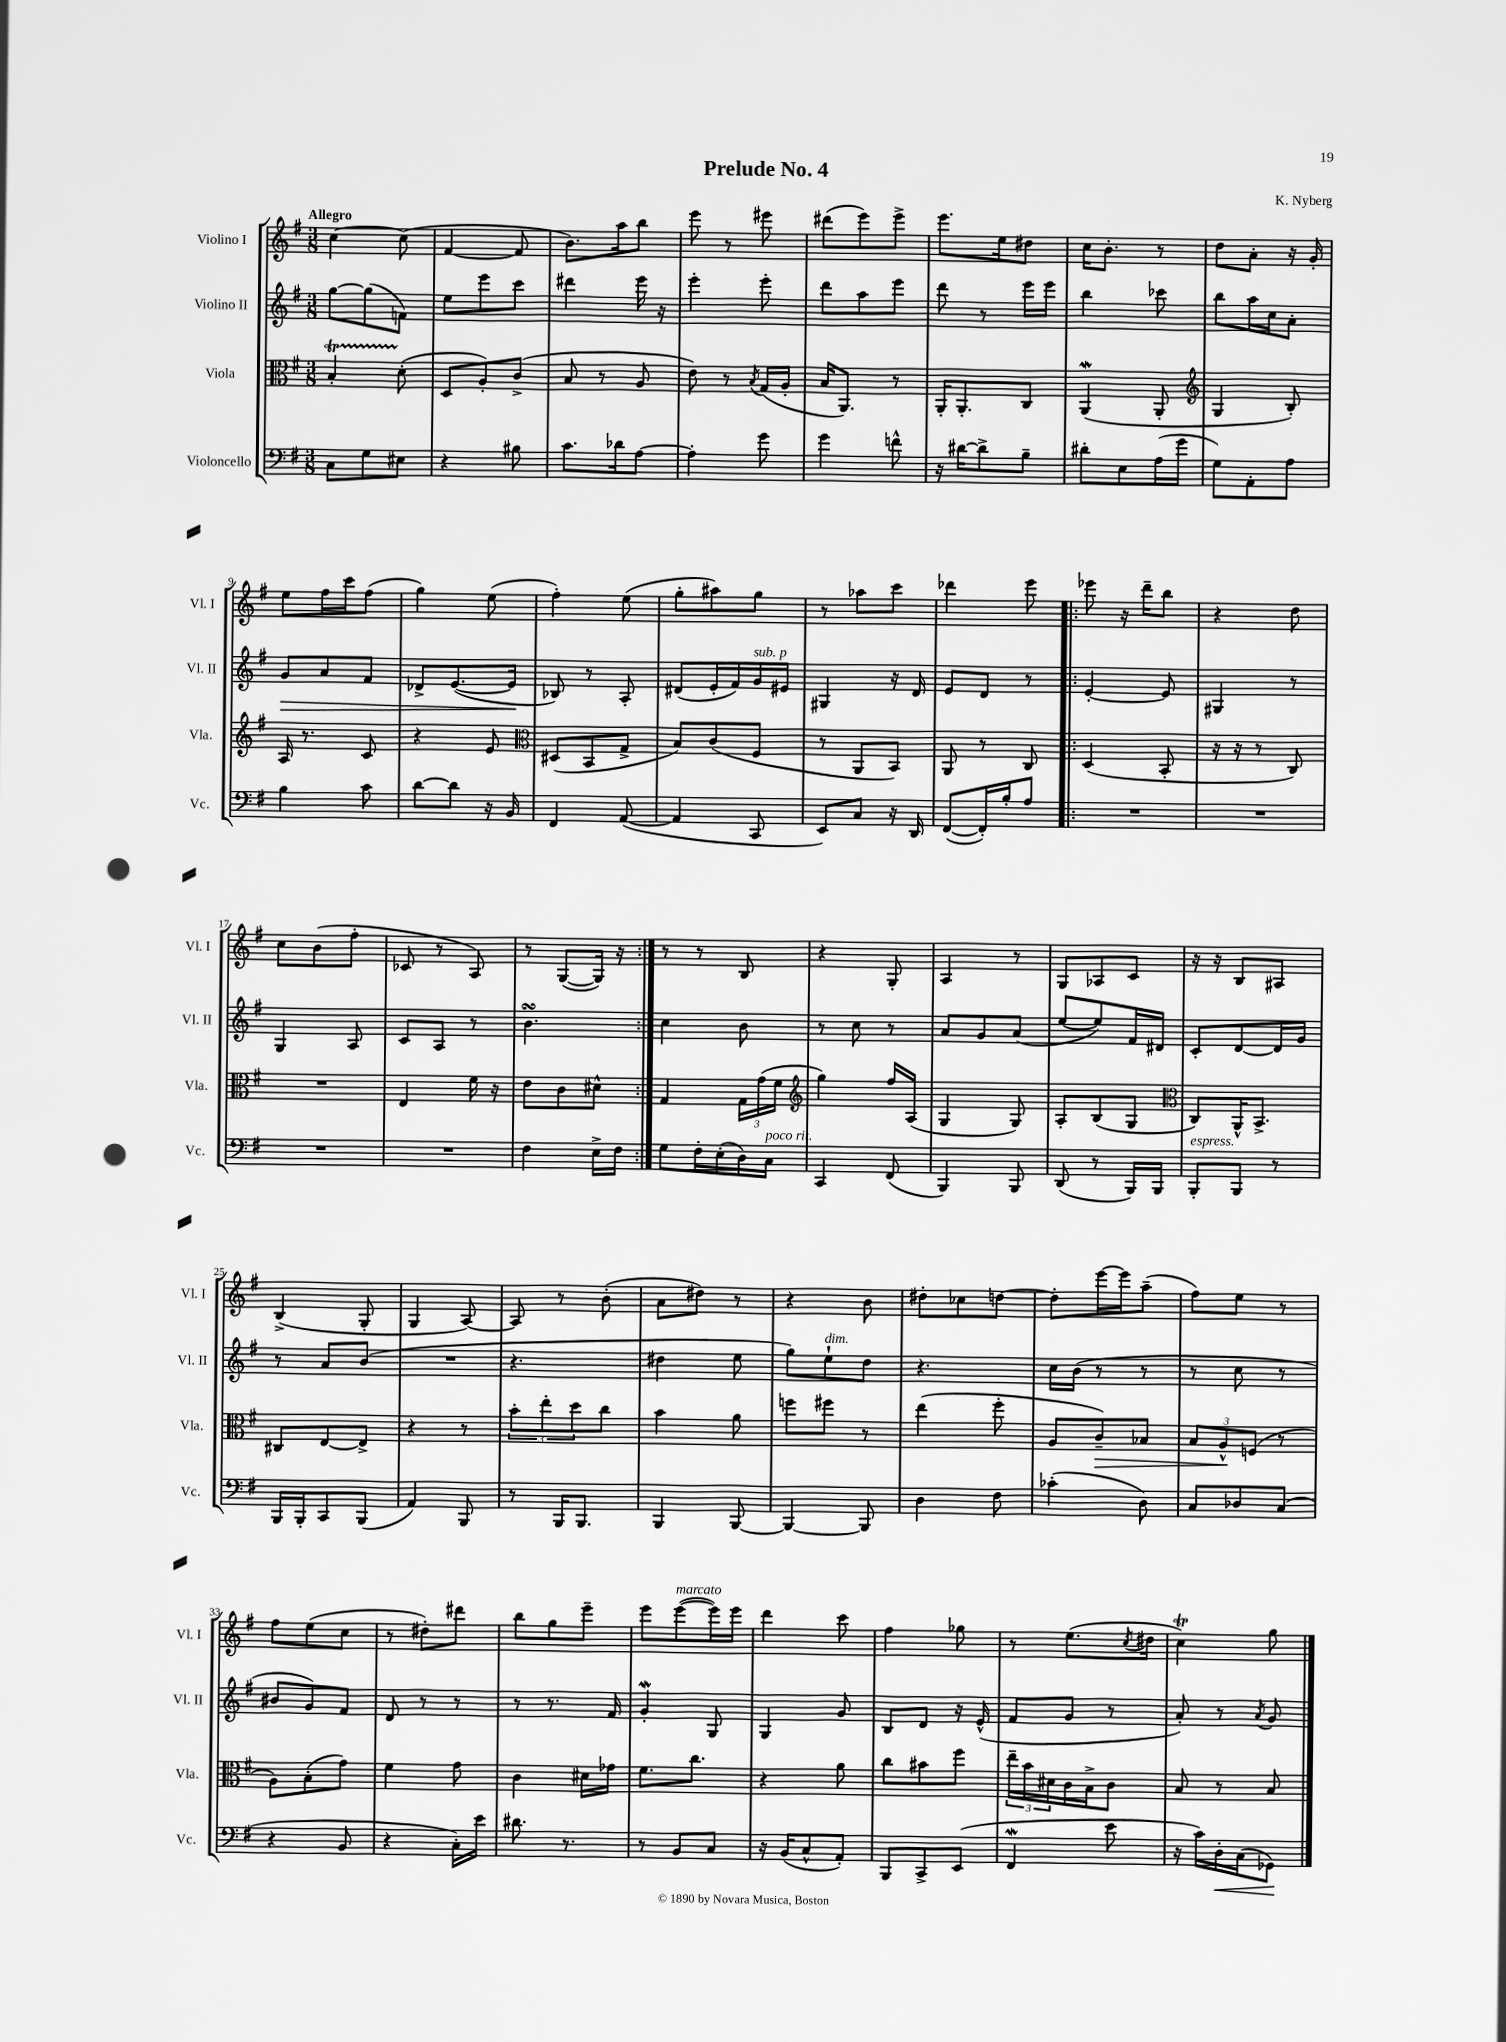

**kern	**kern	**kern	**kern
*staff4	*staff3	*staff2	*staff1
*clefF4	*clefC3	*clefG2	*clefG2
*k[f#]	*k[f#]	*k[f#]	*k[f#]
*M3/8	*M3/8	*M3/8	*M3/8
8C\L	4B'/	[8gg\L	[4cc\
8G\	.	(8gg\]	.
8E#\J	(8d'\	8f\J)	(8cc\]
=	=	=	=
4r	8D/L	8ee\L	[4f#/
.	8A'/)	8eee\	.
8B#\	(8c^/J	8ccc\J	8f#/]
=	=	=	=
8.c\L	8B/	4ddd#\	8.b\L)
.	8r	.	.
16d-\k	.	.	16aa\k
[8A\J	8A/	16eee\	8bb\J
.	.	16r	.
=	=	=	=
4A'\]	8e\)	4eee'\	8eee\
.	8r	.	8r
.	8qB/	.	.
8g\	(16G/LL	8eee'\	8eee#\
.	16A'/JJ	.	.
=	=	=	=
4g\	16B/LK	8ddd\L	(8ddd#\L
.	8.AA/J)	.	.
.	.	8aa\	8eee\)
8f^^\	8r	8eee\J	8eee^\J
=	=	=	=
16r	16AA'/LK	8ddd\	8.eee\L
[16d#\LK	8.AA'/	.	.
8d#^\]	.	8r	.
.	.	.	16ee\k
8B~\J	8C/J	16eee\LL	8dd#\J
.	.	16eee\JJ	.
=	=	=	=
8d#'\L	(4AA/	4bb\	16cc\LK
.	.	.	8.b'\J
8E\	.	.	.
(16A\L	8AA'/	8ccc-\	8r
16g\JJ	.	.	.
=	=	=	=
*	*clefG2	*	*
8G\L)	4G/	8bb\L	8dd\L
8AA'\	.	16aa\L	8a'\J
.	.	16cc\J	.
8A\J	8B'/)	8a'\J	16r
.	.	.	16g'/
=	=	=	=
4B\	16A/	8g/L	8ee\L
.	8.r	.	.
.	.	8a/	16ff#\L
.	.	.	16ccc\J
8c\	8c/	8f#/J	(8ff#\J
=	=	=	=
[8d\L	4r	8d-^/L	4gg\)
8d\]J	.	([8.e/	.
16r	8e/	.	(8ee\
16BB/	.	16e/]Jk	.
=	=	=	=
*	*clefC3	*	*
4FF#/	(8D#/L	8B-/)	4ff#'\)
.	8BB/	8r	.
([8AA/	8G^/J	8A'/	(8ee\
=	=	=	=
4AA/]	8B/L)	(8d#/L	8gg'\L
.	(8c/	16e'/L	8aa#\)
.	.	16f#/)	.
8CC/	8F#/J	16g/	8gg\J
.	.	16e#/JJ	.
=	=	=	=
8EE/L)	8r	4G#/	8r
8C/J	8AA/L	.	8aa-\L
16r	8BB/J)	16r	8ccc\J
16DD/	.	16d/	.
=	=	=	=
([8FF#/L	8AA/	8e/L	4ddd-\
16FF#'/]L)	8r	8d/J	.
16B'/J	.	.	.
8A/J	8C/	8r	8eee\
=!|:	=!|:	=!|:	=!|:
4.r	(4D/	[4e'/	8eee-\
.	.	.	16r
.	.	.	16ddd~\LK
.	8BB'/	8e/]	8bb\J
=	=	=	=
4.r	16r	4G#/	4r
.	16r	.	.
.	8r	.	.
.	8C/)	8r	8dd\
=	=	=	=
4.r	4.r	4G/	8cc\L
.	.	.	(8b\
.	.	8A/	8ff#'\J
=	=	=	=
4.r	4E/	8c/L	8c-/
.	.	8A/J	8r
.	16f#\	8r	8A/)
.	16r	.	.
=	=	=	=
4F#\	8e\L	4.b\	8r
.	8c\	.	([8G/L
16E^\LL	8d#^^\J	.	16G/]Jk)
16F#\JJ	.	.	16r
=:|!	=:|!	=:|!	=:|!
8G\L	4G/	4cc\	8r
16F#'\L	.	.	8r
(16E'\	.	.	.
16D\)	24G\LL	8b\	8B/
.	(24g\	.	.
16C\JJ	.	.	.
.	24f#\JJ	.	.
=	=	=	=
*	*clefG2	*	*
4CC/	4gg\)	8r	4r
.	.	8cc\	.
(8FF#/	16ff#/LL	8r	8G'/
.	(16A/JJ	.	.
=	=	=	=
4BBB/)	4G/	8a/L	4A/
.	.	8g/	.
8BBB/	8G/)	(8a/J	8r
=	=	=	=
(8DD/	8A'/L	[8ee/L	8G/L
8r	(8B/	8ee/])	8A-/
16BBB/LL)	8G/J	16f#/L	8c/J
16BBB/JJ	.	16d#/JJ	.
=	=	=	=
*	*clefC3	*	*
8BBB'/L	8C/L)	8c'/L	16r
.	.	.	16r
8BBB/J	16AA^^/K	[8d/	8B/L
.	8.BB^/J	.	.
8r	.	16d/]L	8A#/J
.	.	16g/JJ	.
=	=	=	=
16BBB/LL	8C#/L	8r	(4B^/
16BBB'/J	.	.	.
8CC/	[8E/	8a/L	.
(8BBB/J	8E^/]J	(8b/J	8G'/
=	=	=	=
4AA/)	4r	4.r	4G/
8BBB/	8r	.	[8A/)
=	=	=	=
8r	12b'\L	4.r	8A/]
.	12ee'\	.	.
16BBB/LK	.	.	8r
.	12dd\	.	.
8.BBB/J	.	.	.
.	8cc\J	.	(8b'\
=	=	=	=
4BBB/	4b\	4dd#\	8a\L
.	.	.	8dd#\J)
[8BBB/	8a\	8ee\	8r
=	=	=	=
4BBB/_	8ff\L	8gg\L)	4r
.	8ff#\J	8ee`\	.
8BBB/]	8r	8dd\J	8b\
=	=	=	=
4D\	(4ee\	4.r	8dd#'\L
.	.	.	8cc-\
8F#\	8ff#'\	.	[8dd\J
=	=	=	=
(4c-'\	8A/L	16cc\LL	8dd'\]L
.	.	(16b\JJ	.
.	8c~/)	8r	[16eee\L
.	.	.	16eee\]J
8D\)	8B-/J	8r	(8aa~\J
=	=	=	=
8C/L	12B/L	8r	8ff#\L)
.	12A^^/	.	.
8D-/	.	8cc\	8ee\J
.	(12F/J	.	.
(8C/J	8r	8r	8r
=	=	=	=
4r	8A\L)	8b#/L	8ff#\L
.	(8B'\	8g/)	(8ee\
8BB/	8g\J)	8f#/J	8cc\J
=	=	=	=
4r	4f#\	8d/	8r
.	.	8r	8dd#'\L)
16C'\LL)	8g\	8r	8ddd#\J
16e\JJ	.	.	.
=	=	=	=
8.d#\	4c\	8r	8bb\L
.	.	8.r	8gg\
8.r	.	.	.
.	16d#\LL	.	8eee~\J
.	16g-\JJ	16f#/	.
=	=	=	=
8r	8.f#\L	4g'/	8eee\L
8BB/L	.	.	([8eee\
.	8.cc\J	.	.
8C/J	.	8G/	16eee\]L)
.	.	.	16eee\JJ
=	=	=	=
16r	4r	4G/	4ddd\
(16BB/LK	.	.	.
8C^^/	.	.	.
8AA'/J)	8a\	8g/	8ccc\
=	=	=	=
8BBB/L	8cc\L	8B/L	4ff#\
8CC^/	8b#\	8d/J	.
(8EE/J	8ff#\J	16r	8gg-\
.	.	(16e^^/	.
=	=	=	=
4FF#/	24ee~\LL	8f#/L	8r
.	24b\	.	.
.	24d#\	.	.
.	16c\	8g/J	(8.ee\L
.	16B^\J	.	.
8e\	8c\J	8r	.
.	.	.	8qcc/
.	.	.	16dd#\Jk
=	=	=	=
16r	8B/	8a'/)	4cc\)
16c\LL)	.	.	.
16D'\	8r	8r	.
(16C\J	.	.	.
.	.	8qa/	.
8GG-\J)	8B/	8g/	8gg\
==	==	==	==
*-	*-	*-	*-
